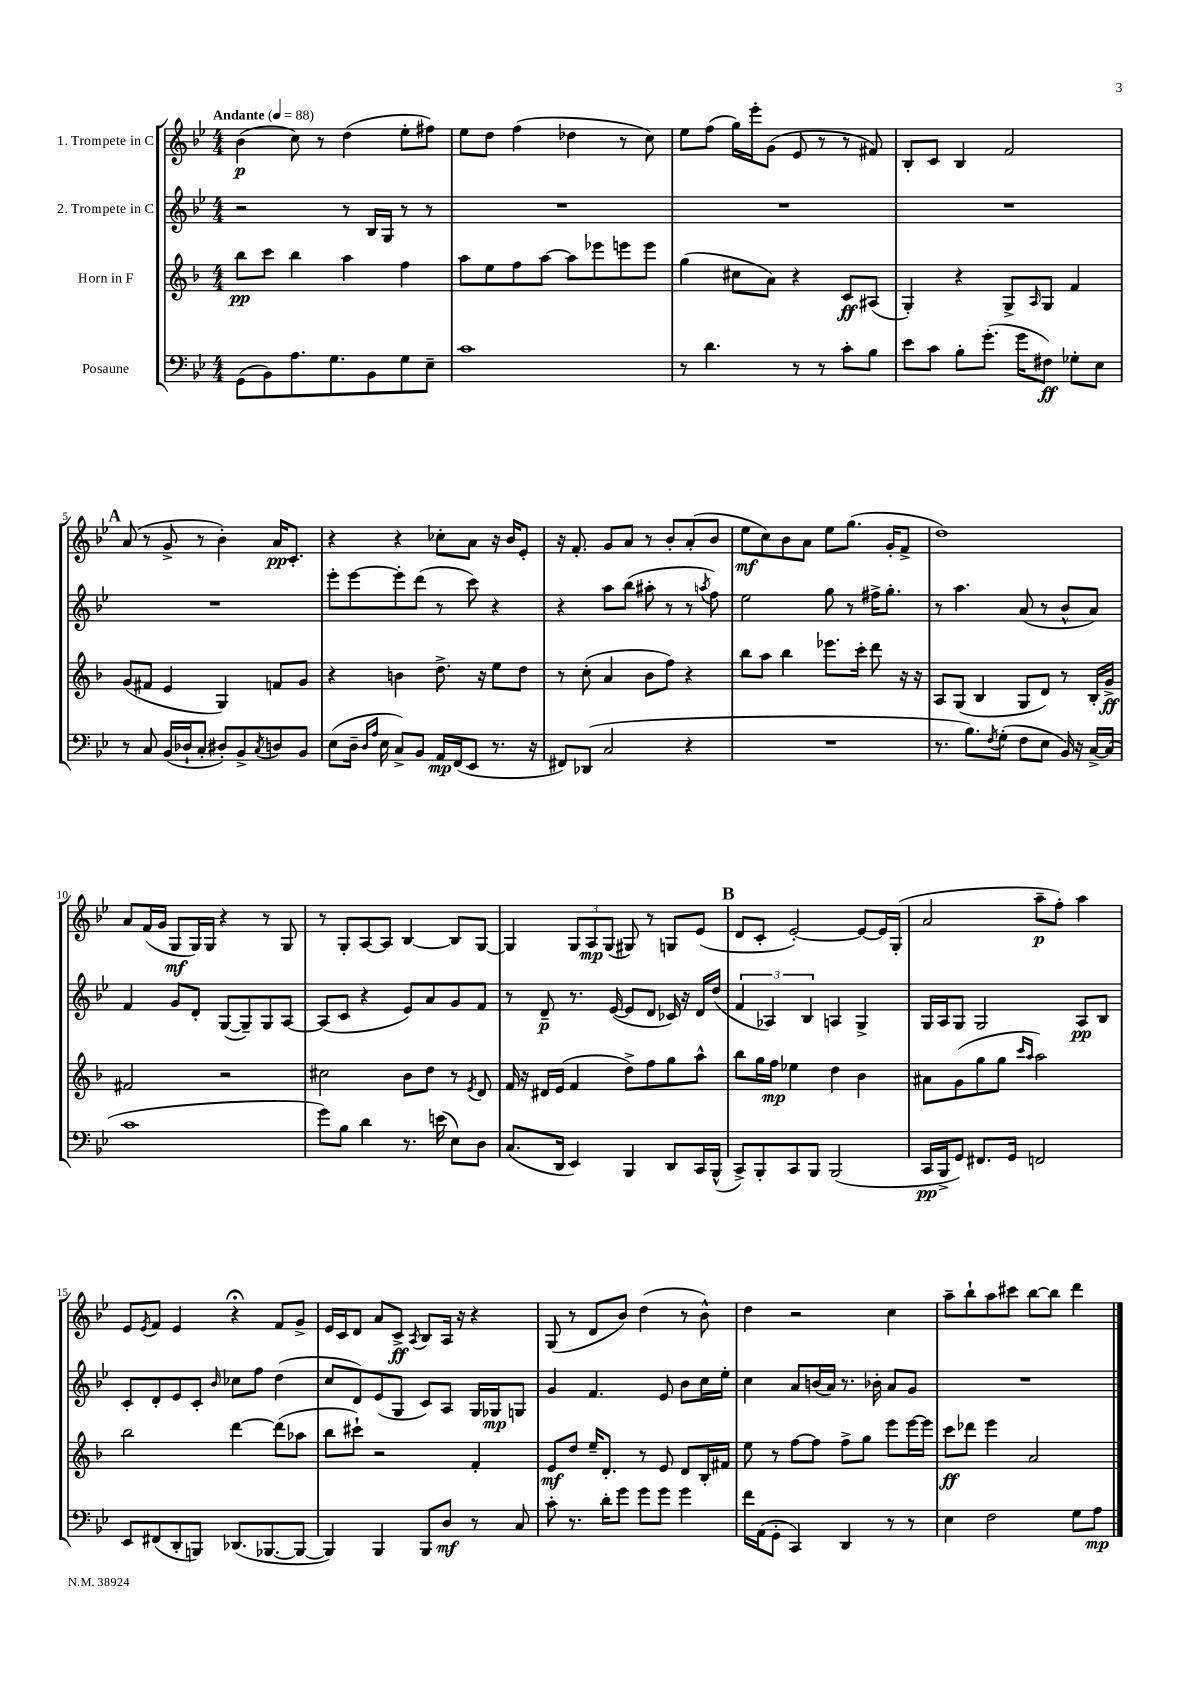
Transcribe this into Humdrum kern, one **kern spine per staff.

**kern	**dynam	**kern	**dynam	**kern	**dynam	**kern	**dynam
*part4	*part4	*part3	*part3	*part2	*part2	*part1	*part1
*staff4	*staff4	*staff3	*staff3	*staff2	*staff2	*staff1	*staff1
*I"Posaune	*	*I"Horn in F	*	*I"2. Trompete in C	*	*I"1. Trompete in C	*
*clefF4	*	*clefG2	*	*clefG2	*	*clefG2	*
*k[b-e-]	*	*k[b-]	*	*k[b-e-]	*	*k[b-e-]	*
*M4/4	*	*M4/4	*	*M4/4	*	*M4/4	*
*MM88	*	*MM88	*	*MM88	*	*MM88	*
=1	=1	=1	=1	=1	=1	=1	=1
!	!	!	!	!	!	!LO:TX:a:B:t=Andante	!
(8GG\L	.	8bb-\L	pp	2r	.	(4b-\	p
8BB-\)	.	8ccc\J	.	.	.	.	.
8.A\	.	4bb-\	.	.	.	8cc\)	.
.	.	.	.	.	.	8r	.
8.G\	.	.	.	.	.	.	.
.	.	4aa\	.	8r	.	(4dd\	.
8BB-\	.	.	.	16B-/LL	.	.	.
.	.	.	.	16G/JJ	.	.	.
8G\	.	4ff\	.	8r	.	8ee-'\L	.
8E-~\J	.	.	.	8r	.	8ff#X\J)	.
=2	=2	=2	=2	=2	=2	=2	=2
1c	.	8aa\L	.	1r	.	8ee-\L	.
.	.	8ee\	.	.	.	8dd\J	.
.	.	8ff\	.	.	.	(4ff\	.
.	.	[8aa\J	.	.	.	.	.
.	.	8aa\L]	.	.	.	4dd-X\	.
.	.	8eee-X\	.	.	.	.	.
.	.	8eeen\	.	.	.	8r	.
.	.	8eee\J	.	.	.	8cc\)	.
=3	=3	=3	=3	=3	=3	=3	=3
8r	.	(4gg\	.	1r	.	8ee-\L	.
4.d\	.	.	.	.	.	(8ff\J	.
.	.	8cc#X\L	.	.	.	16gg\LL)	.
.	.	.	.	.	.	16eee-'\J	.
.	.	8a\J)	.	.	.	(8g\J	.
8r	.	4r	.	.	.	8e-/	.
8r	.	.	.	.	.	8r	.
8c'\L	.	8c/L	ff	.	.	8r	.
8B-\J	.	(8A#X/J	.	.	.	8f#X/)	.
=4	=4	=4	=4	=4	=4	=4	=4
8e-\L	.	4G'/)	.	1r	.	8B-'/L	.
8c\J	.	.	.	.	.	8c/J	.
8B-'\L	.	4r	.	.	.	4B-/	.
(8.g'\J	.	.	.	.	.	.	.
.	.	8G^/L	.	.	.	2f/	.
16g\KL	.	.	.	.	.	.	.
.	.	16qqA/	.	.	.	.	.
8F#X\J)	ff	8G/J	.	.	.	.	.
8G-X'\L	.	4f/	.	.	.	.	.
8E-\J	.	.	.	.	.	.	.
!!LO:LB:g=z
!!LO:REH:place=s1:t=A
=5	=5	=5	=5	=5	=5	=5	=5
8r	.	(8g/L	.	1r	.	(8a/	.
8C/	.	8f#X/J	.	.	.	8r	.
(16BB-/LL	.	4e/	.	.	.	8g^/	.
16D-X`/J	.	.	.	.	.	.	.
8C'/J	.	.	.	.	.	8r	.
8D#X'/L)	.	4G/)	.	.	.	4b-'\)	.
8BB-^/	.	.	.	.	.	.	.
8qC/	.	.	.	.	.	.	.
8Dn/	.	8fn/L	.	.	.	16a/KL	pp
.	.	.	.	.	.	8.c'/J	.
8BB-/J	.	8g/J	.	.	.	.	.
=6	=6	=6	=6	=6	=6	=6	=6
(8E-\L	.	4r	.	8eee-'\L	.	4r	.
16D~\Jk	.	.	.	[8eee-\	.	.	.
16qqD/LL	.	.	.	.	.	.	.
16qqA/JJ	.	.	.	.	.	.	.
16E-\	.	.	.	.	.	.	.
8C^/L)	.	4bn\	.	8eee-'\]	.	4r	.
8BB-/J	.	.	.	(8ddd\J	.	.	.
16AA/LL	mp	8.dd^\	.	8r	.	8cc-X'\L	.
(16FF/J	.	.	.	.	.	.	.
8EE-/J	.	.	.	8ccc\)	.	8a\J	.
.	.	16r	.	.	.	.	.
8.r	.	8ee\L	.	4r	.	16r	.
.	.	.	.	.	.	16b-/KL	.
.	.	8dd\J	.	.	.	8e-'/J	.
16r	.	.	.	.	.	.	.
=7	=7	=7	=7	=7	=7	=7	=7
8FF#X/L)	.	8r	.	4r	.	16r	.
.	.	.	.	.	.	8.f'/	.
(8DD-X/J	.	(8cc'\	.	.	.	.	.
2C/	.	4a/	.	8aa\L	.	8g/L	.
.	.	.	.	(8bb-\J	.	8a/J	.
.	.	8b-\L	.	8aa#X'\	.	8r	.
.	.	8ff\J)	.	8r	.	8b-'/L	.
4r	.	4r	.	8r	.	(8a'/	.
.	.	.	.	8qaan/	.	.	.
.	.	.	.	8ff\)	.	8b-/J	.
=8	=8	=8	=8	=8	=8	=8	=8
1r	.	8bb-\L	.	2ee-\	.	8ee-\L	mf
.	.	8aa\J	.	.	.	8cc\)	.
.	.	4bb-\	.	.	.	8b-\	.
.	.	.	.	.	.	8a\J	.
.	.	8.eee-X\L	.	8gg\	.	8ee-\L	.
.	.	.	.	8r	.	(8.gg\J	.
.	.	16ccc'\Jk	.	.	.	.	.
.	.	8ddd\	.	16ff#X^\KL	.	.	.
.	.	.	.	8.gg'\J	.	16g'/KL	.
.	.	16r	.	.	.	8f^/J	.
.	.	16r	.	.	.	.	.
=9	=9	=9	=9	=9	=9	=9	=9
8.r	.	8A/L	.	8r	.	1dd)	.
.	.	(8G/J	.	4.aa\	.	.	.
8.B-\L)	.	.	.	.	.	.	.
.	.	4B-/	.	.	.	.	.
8qF/	.	.	.	.	.	.	.
(8G'\J	.	.	.	.	.	.	.
8F\L	.	8G/L	.	(8a/	.	.	.
8E-\J	.	8d/J)	.	8r	.	.	.
16BB-/)	.	8r	.	8b-^^/L	.	.	.
16r	.	.	.	.	.	.	.
[16C^/LL	.	16B-'/LL	.	8a/J)	.	.	.
(16C/JJ]	.	16g^/JJ	ff	.	.	.	.
!!LO:LB:g=z
=10	=10	=10	=10	=10	=10	=10	=10
1c	.	2f#X/	.	4f/	.	8a/L	.
.	.	.	.	.	.	(16f/L	.
.	.	.	.	.	.	16g/JJ	.
.	.	.	.	8g/L	.	8G/L	mf
.	.	.	.	8d'/J	.	16G/L)	.
.	.	.	.	.	.	16G/JJ	.
.	.	2r	.	([8G/L	.	4r	.
.	.	.	.	8G~/])	.	.	.
.	.	.	.	8G/	.	8r	.
.	.	.	.	[8A/J	.	8G/	.
=11	=11	=11	=11	=11	=11	=11	=11
8g\L)	.	2cc#X\	.	(8A/L]	.	8r	.
8B-\J	.	.	.	8c/J	.	8G'/L	.
4d\	.	.	.	4r	.	[8A/	.
.	.	.	.	.	.	8A/J]	.
8.r	.	8b-\L	.	8e-/L)	.	[4B-/	.
.	.	8dd\J	.	8a/	.	.	.
(16en\	.	.	.	.	.	.	.
8E-\L)	.	8r	.	8g/	.	8B-/L]	.
.	.	8qe/	.	.	.	.	.
8D\J	.	8d/	.	8f/J	.	[8G/J	.
=12	=12	=12	=12	=12	=12	=12	=12
(8.C/L	.	16f/	.	8r	.	4G/]	.
.	.	16r	.	.	.	.	.
.	.	16d#X/LL	.	8d~/	p	.	.
16DD/Jk	.	(16e/JJ	.	.	.	.	.
4EE-/)	.	4f/	.	8.r	.	12G/L	.
.	.	.	.	.	.	12A/	mp
.	.	.	.	.	.	(12G/J	.
.	.	.	.	([16e-/	.	.	.
4BBB-/	.	8dd^\L)	.	8e-/L]	.	8G#X/)	.
.	.	8ff\	.	8d/J	.	8r	.
8DD/L	.	8gg\	.	16c-X/)	.	8Gn/L	.
.	.	.	.	16r	.	.	.
16CC/L	.	8aa^^\J	.	16d/LL	.	(8e-/J	.
(16BBB-^^/JJ	.	.	.	(16dd/JJ	.	.	.
!!LO:REH:place=s1:t=B
=13	=13	=13	=13	=13	=13	=13	=13
8CC^/L)	.	8bb-\L	.	6f/	.	8d/L	.
8BBB-'/	.	16gg\L	.	.	.	8c'/J	.
.	.	.	.	6A-X/)	.	.	.
.	.	16ff\JJ	mp	.	.	.	.
8CC/	.	4ee-X\	.	.	.	[2e-'/)	.
.	.	.	.	6B-/	.	.	.
8BBB-/J	.	.	.	.	.	.	.
(2BBB-/	.	4dd\	.	4An/	.	.	.
.	.	4b-\	.	4G^/	.	8e-/L_	.
.	.	.	.	.	.	16e-/L]	.
.	.	.	.	.	.	(16G'/JJ	.
=14	=14	=14	=14	=14	=14	=14	=14
16CC/LL	pp	8a#X\L	.	16G/LL	.	2a/	.
16BBB-^/J	.	.	.	16A/J	.	.	.
8GG/J)	.	(8g\	.	8G/J	.	.	.
8.FF#X/L	.	8gg\	.	2G/	.	.	.
.	.	8gg\J	.	.	.	.	.
16GG/Jk	.	.	.	.	.	.	.
.	.	16qqccc/LL	.	.	.	.	.
.	.	16qqaa/JJ	.	.	.	.	.
2FFn/	.	2aa\)	.	.	.	8aa~\L	p
.	.	.	.	.	.	8ff'\J)	.
.	.	.	.	8A/L	pp	4aa\	.
.	.	.	.	8B-/J	.	.	.
!!LO:LB:g=z
=15	=15	=15	=15	=15	=15	=15	=15
8EE-/L	.	2bb-\	.	8c'/L	.	8e-/L	.
.	.	.	.	.	.	8qe-/	.
(8FF#X/	.	.	.	8d'/	.	8f/J	.
8DD'/	.	.	.	8e-/	.	4e-/	.
8BBBn/J)	.	.	.	8c'/J	.	.	.
.	.	.	.	16qqb-/	.	.	.
(8.DD-X/L	.	[4ddd\	.	8cc-X\L	.	4r;<	.
.	.	.	.	8ff\J	.	.	.
[8.BBB-X/	.	.	.	.	.	.	.
.	.	(8ddd\L]	.	(4dd\	.	8f/L	.
8BBB-/J_	.	8aa-X\J	.	.	.	8g^/J	.
=16	=16	=16	=16	=16	=16	=16	=16
4BBB-/])	.	8bb-\L	.	8cc/L	.	16e-/LL	.
.	.	.	.	.	.	16c/J	.
.	.	8ccc#X`\J)	.	8d/)	.	8d/J	.
4BBB-/	.	2r	.	(8e-/	.	8a/L	.
.	.	.	.	8G/J	.	8c^/J	ff
.	.	.	.	.	.	8qA/	.
8BBB-/L	.	.	.	8c/L)	.	8B-/L	.
8D/J	mf	.	.	8A/J	.	16A/Jk	.
.	.	.	.	.	.	16r	.
8r	.	4f'/	.	16G/LL	.	4r	.
.	.	.	.	16G-X/J	mp	.	.
8C/	.	.	.	8Gn/J	.	.	.
=17	=17	=17	=17	=17	=17	=17	=17
8c'\	.	8e/L	mf	4g/	.	(8G/	.
8.r	.	8dd/J	.	.	.	8r	.
.	.	16ee~/KL	.	4.f/	.	8d/L	.
16d'\KL	.	8.d'/J	.	.	.	.	.
8g\J	.	.	.	.	.	8b-/J)	.
8g\L	.	8r	.	.	.	(4dd\	.
8g\J	.	8e/	.	8e-/	.	.	.
4g\	.	8d/L	.	8b-\L	.	8r	.
.	.	16B-'/L	.	16cc\L	.	8b-^^\)	.
.	.	16f#X/JJ	.	16ee-'\JJ	.	.	.
=18	=18	=18	=18	=18	=18	=18	=18
16f\LL	.	8ee\	.	4cc\	.	4dd\	.
(16AA\J	.	.	.	.	.	.	.
8GG'\J	.	8r	.	.	.	.	.
4CC/)	.	[8ff\L	.	8a/L	.	2r	.
.	.	8ff\J]	.	(16bn/L	.	.	.
.	.	.	.	16a/JJ)	.	.	.
4DD/	.	8ff^\L	.	8.r	.	.	.
.	.	8gg\J	.	.	.	.	.
.	.	.	.	16b-X'\	.	.	.
8r	.	8eee\L	.	8a/L	.	4cc\	.
8r	.	[16eee\L	.	8g/J	.	.	.
.	.	16eee\JJ]	.	.	.	.	.
=19	=19	=19	=19	=19	=19	=19	=19
4E-\	.	8ccc\L	ff	1r	.	8aa~\L	.
.	.	8ddd-X\J	.	.	.	8bb-`\	.
2F\	.	4eee\	.	.	.	8aa\	.
.	.	.	.	.	.	8ccc#X\J	.
.	.	2a/	.	.	.	[8bb-\L	.
.	.	.	.	.	.	8bb-\J]	.
8G\L	.	.	.	.	.	4ddd\	.
8A\J	mp	.	.	.	.	.	.
==	==	==	==	==	==	==	==
*-	*-	*-	*-	*-	*-	*-	*-
